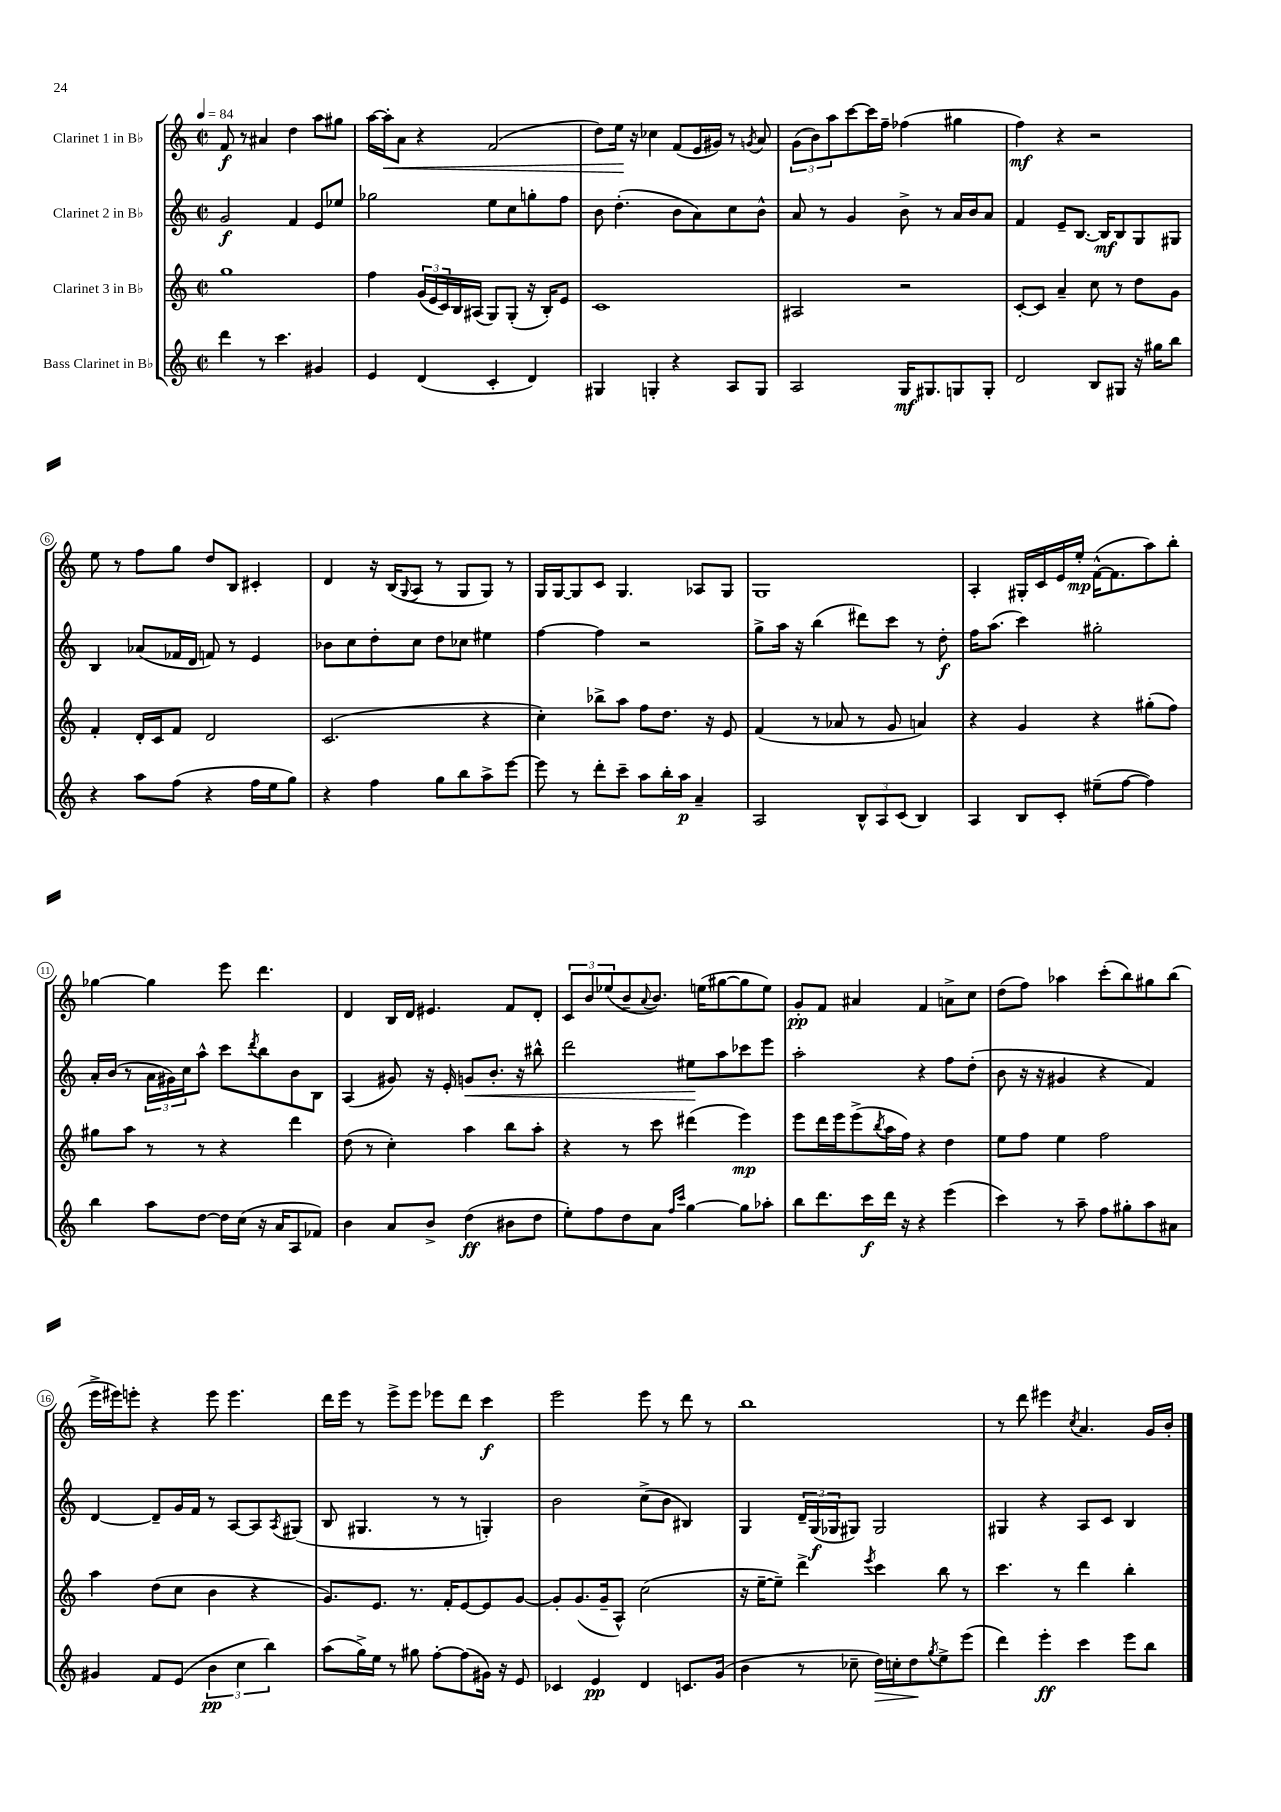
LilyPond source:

<<
\new StaffGroup <<
\new Staff = "s0" \with { instrumentName = "Clarinet 1 in Bb" } {
    \clef treble \key c \major \defaultTimeSignature \time 2/2 \tempo 4 = 84
    f'8\f r8 ais'4 d''4 a''8 gis''8 |
    a''16~ a''16-.\< a'8 r4 f'2( |
    d''8) e''16\! r16 ces''4 f'8( e'16 gis'16) r8 \acciaccatura { g'8 } a'8 |
    \tuplet 3/2 { g'8( b'8) a''8 } c'''8~ c'''16 f''16-- fes''4( gis''4 |
    f''4\mf) r4 r2 |
    e''8 r8 f''8 g''8 d''8 b8 cis'4-. |
    d'4 r16 b16( \appoggiatura { g8 } a8 r8 g8 g8) r8 |
    g16 g16~ g8 c'8 g4. aes8 g8 |
    g1 |
    a4-. gis16-. c'16 e'16 e''16-.\mp f'16~-^( f'8. a''8) b''8-. |
    ges''4~ ges''4 e'''8 d'''4. |
    d'4 b16 d'16 eis'4. f'8 d'8-. |
    \tuplet 3/2 { c'8 b'8 ees''8( } b'8-- \appoggiatura { a'8 } b'8.) e''16( gis''8~ gis''8 e''8) |
    g'8-.\pp f'8 ais'4 f'4 a'8-> c''8 |
    d''8( f''8) aes''4 c'''8-.( b''8) gis''8 b''8( |
    e'''16-> eis'''16) e'''8-. r4 e'''8 e'''4. |
    d'''16 e'''16 r8 e'''8-> e'''8 ees'''8 d'''8 c'''4\f |
    e'''2 e'''8 r8 d'''8 r8 |
    b''1 |
    r8 d'''8 eis'''4 \acciaccatura { c''8 } a'4. g'16 b'16-. \bar "|." |
}
\new Staff = "s1" \with { instrumentName = "Clarinet 2 in Bb" } {
    \clef treble \key c \major \defaultTimeSignature \time 2/2
    g'2\f f'4 e'8 ees''8 |
    ges''2 e''8 c''8 g''8-. f''8 |
    b'8 d''4.-.( b'8 a'8) c''8 b'8-^ |
    a'8 r8 g'4 b'8-> r8 a'16 b'16 a'8 |
    f'4 e'8-- b8.~ b16\mf b8 g8 gis8 |
    b4 aes'8( fes'16 d'16 f'8) r8 e'4 |
    bes'8 c''8 d''8-. c''8 d''8 ces''8 eis''4 |
    f''4~ f''4 r2 |
    g''8-> a''16 r16 b''4( dis'''8) c'''8 r8 d''8-.\f |
    f''16 a''8.( c'''4) gis''2-. |
    a'16-. b'16( r8 \tuplet 3/2 { a'16 gis'16) c''16 } a''8-^ c'''8 \acciaccatura { d'''8 } b''8 b'8 b8 |
    a4( gis'8) r16 e'16-. g'8\< b'8.-. r16 bis''8-^ |
    d'''2 eis''8\! a''8 ces'''8 e'''8 |
    a''2-. r4 f''8 d''8-.( |
    b'8 r16 r16 gis'4 r4 f'4) |
    d'4~ d'8-- g'16 f'16 r8 a8~ a8 \acciaccatura { a8 } gis8( |
    b8 gis4. r8 r8 g4-.) |
    b'2 c''8->( b'8 bis4) |
    g4 \tuplet 3/2 { d'16-- g16\f( ges16 } gis8) gis2 |
    gis4 r4 a8 c'8 b4 \bar "|." |
}
\new Staff = "s2" \with { instrumentName = "Clarinet 3 in Bb" } {
    \clef treble \key c \major \defaultTimeSignature \time 2/2
    g''1 |
    f''4 \tuplet 3/2 { g'16( e'16 c'16) } b16 ais16( g8) g8-.( r16 b16-.) e'8 |
    c'1 |
    ais2 r2 |
    c'8~-. c'8 a'4-- c''8 r8 d''8 g'8 |
    f'4-. d'16-. c'16 f'8 d'2 |
    c'2.( r4 |
    c''4-.) bes''8-> a''8 f''8 d''8. r16 e'8 |
    f'4( r8 aes'8 r8 g'8 a'4) |
    r4 g'4 r4 gis''8-.( f''8) |
    gis''8 a''8 r8 r8 r4 d'''4 |
    d''8( r8 c''4-.) a''4 b''8 a''8-. |
    r4 r8 c'''8 dis'''4( e'''4\mp) |
    e'''8 d'''16 e'''16 e'''8->( \acciaccatura { b''8 } a''16 f''16) r4 d''4 |
    e''8 f''8 e''4 f''2 |
    a''4 d''8( c''8 b'4 r4 |
    g'8.) e'8. r8. f'16-. e'8~ e'8 g'8~ |
    g'8-. g'8.( g'16-- a8-^) c''2( |
    r16 e''16~-- e''8--) d'''4-> \acciaccatura { e'''8 } c'''4 b''8 r8 |
    c'''4. r8 d'''4 b''4-. \bar "|." |
}
\new Staff = "s3" \with { instrumentName = "Bass Clarinet in Bb" } {
    \clef treble \key c \major \defaultTimeSignature \time 2/2
    d'''4 r8 c'''4. gis'4 |
    e'4 d'4( c'4-. d'4) |
    gis4 g4-. r4 a8 g8 |
    a2 g16\mf gis8. g8 g8-. |
    d'2 b8 gis8 r16 gis''16 b''8 |
    r4 a''8 f''8( r4 f''16 e''16 g''8) |
    r4 f''4 g''8 b''8 a''8-> e'''8~ |
    e'''8 r8 d'''8-. c'''8-- a''8 b''16-. a''16\p a'4-- |
    a2 \tuplet 3/2 { b8-^ a8 c'8( } b4) |
    a4 b8 c'8-. eis''8--( f''8~ f''4) |
    b''4 a''8 d''8~ d''16 c''16( r16 a'16 a8 fes'8) |
    b'4 a'8 b'8-> d''4\ff( bis'8 d''8 |
    e''8-.) f''8 d''8 a'8 \grace { f''16 c'''16 } g''4~ g''8 aes''8-. |
    b''8 d'''8. c'''16\f d'''16 r16 r4 e'''4( |
    c'''4) r8 a''8-- f''8 gis''8-. a''8 ais'8 |
    gis'4 f'8 e'8( \tuplet 3/2 { b'4\pp c''4 b''4) } |
    a''8( g''16->) e''16 r8 gis''8 f''8~-. f''8( gis'16) r16 e'8 |
    ces'4 e'4\pp d'4 c'8. g'16( |
    b'4 r8 ces''8-- d''16\>) c''16-. d''8\! \acciaccatura { g''8 } e''8-> e'''8( |
    d'''4) e'''4-.\ff c'''4 e'''8 b''8 \bar "|." |
}
>>
>>
\layout { \context { \Score \override BarNumber.stencil = #(make-stencil-circler 0.1 0.3 ly:text-interface::print) } }
